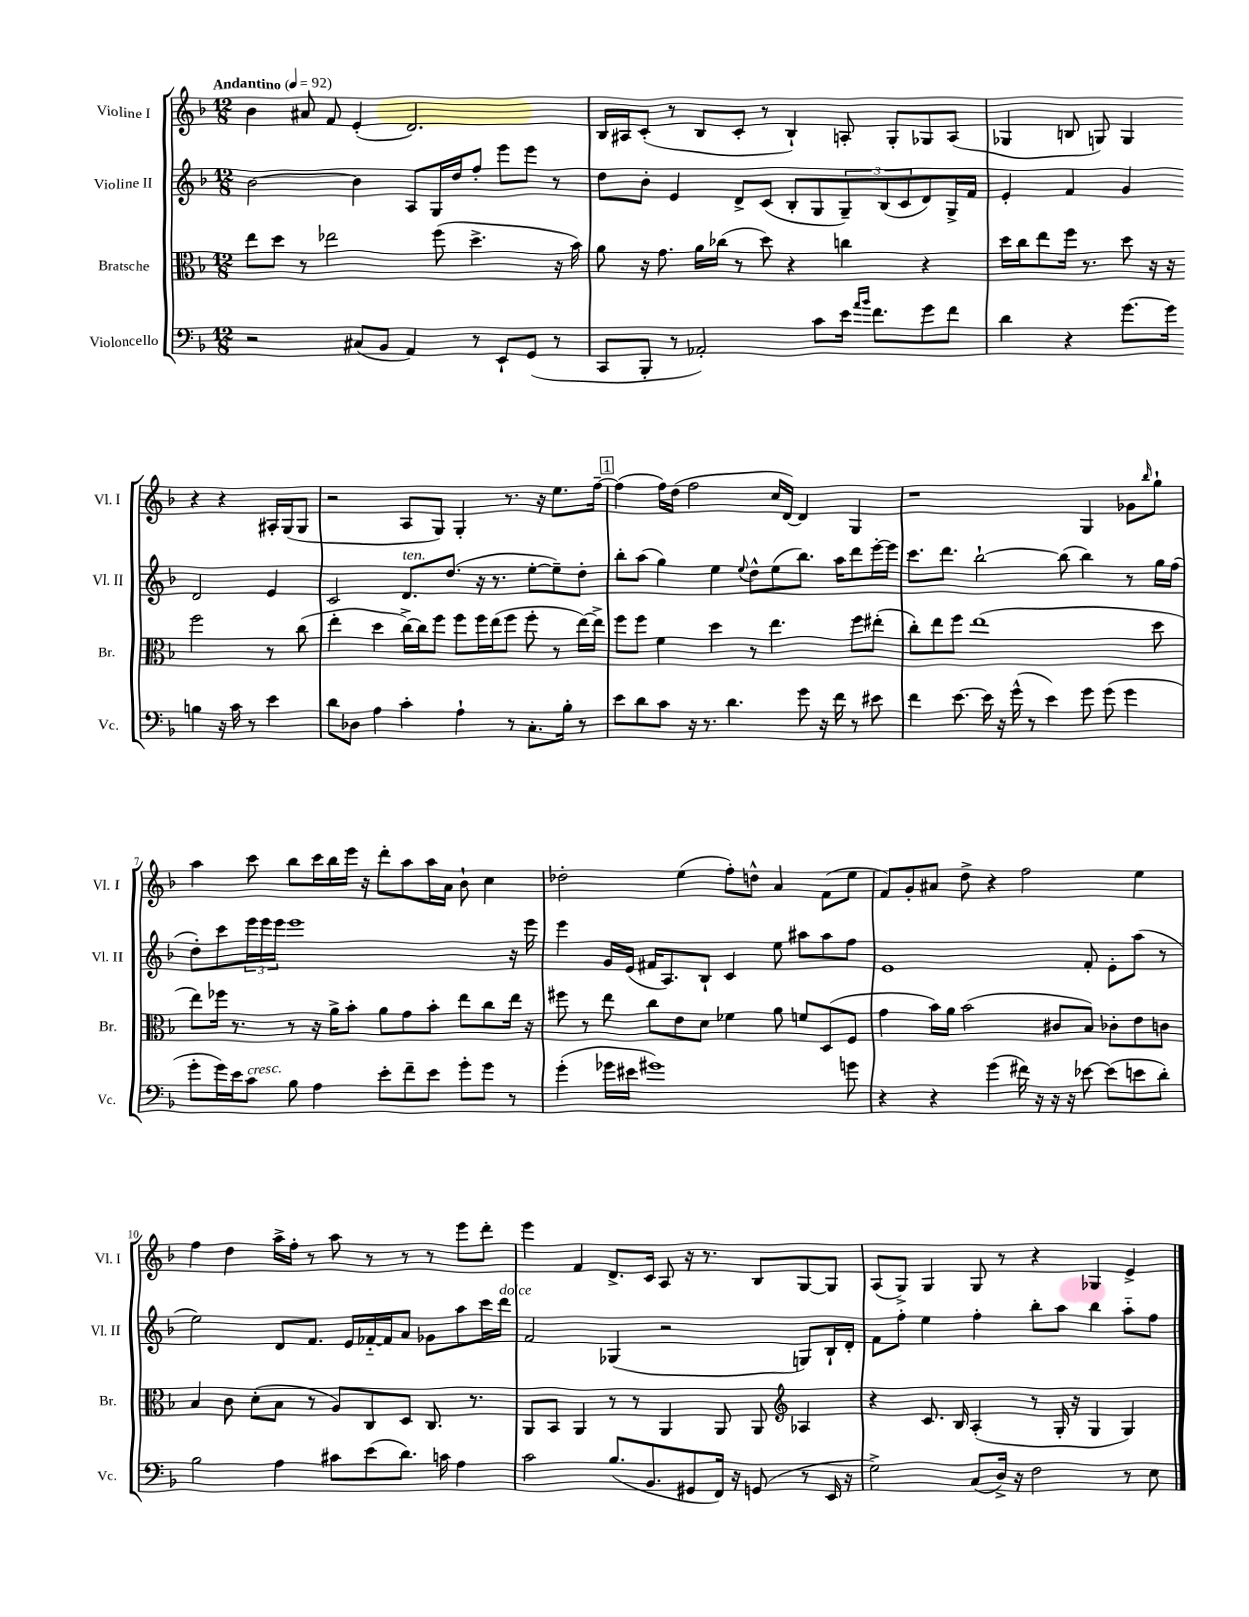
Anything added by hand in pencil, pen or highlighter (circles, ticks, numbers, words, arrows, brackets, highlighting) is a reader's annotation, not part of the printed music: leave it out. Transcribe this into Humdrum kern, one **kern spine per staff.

**kern	**kern	**kern	**kern
*staff4	*staff3	*staff2	*staff1
*clefF4	*clefC3	*clefG2	*clefG2
*k[b-]	*k[b-]	*k[b-]	*k[b-]
*M12/8	*M12/8	*M12/8	*M12/8
*MM92	*MM92	*MM92	*MM92
2r	8ee	[2b-	4b-
.	8dd	.	.
.	8r	.	8a#
.	2ee-	.	8f
(8C#	.	4b-]	(4e'
8BB-	.	.	.
4AA)	.	8A	2.d)
.	(8ff	16G	.
.	.	16dd	.
8r	4.dd^	8ff'	.
8EE`	.	8eee	.
(8GG	.	8eee	.
8r	16r	8r	.
.	16b-)	.	.
=	=	=	=
8CC	8a	8dd	16B-
.	.	.	16A#
8BBB-'	16r	8b-'	(8c'
.	8.g	.	.
8r	.	4e	8r
2AA-')	16a	.	8B-
.	(16cc-	.	.
.	8r	8d^	8c'
.	8dd)	(8c	8r
.	4r	8B-'	4B-`)
8c	.	8G	.
16e	4cc	12G~)	8A'
16qqa	.	.	.
16qqb-	.	.	.
8.f	.	.	.
.	.	(12B-	.
.	.	.	8G'
.	.	12c	.
8g	4r	8d)	8G-
8f	.	16G^	(8A
.	.	16f	.
=	=	=	=
4d	16dd	4e'	4G-
.	16cc	.	.
.	8ee	.	.
4r	16ff	4f	8B
.	8.r	.	.
.	.	.	8G)
[8.g	8dd	4g	4G
.	16r	.	.
16g]	16r	.	.
4B	2ff	2d	4r
16r	.	.	4r
16c	.	.	.
8r	.	.	.
4e	8r	4e	16A#'
.	.	.	(16G
.	(8cc	.	8G
=	=	=	=
8d	4ee'	2c	2r
8D-	.	.	.
4A	4dd	.	.
4c'	[16cc^)	8.d	8A
.	16cc]	.	.
.	8ff	.	8G)
.	.	(8.dd	.
4A`	8ff	.	4G'
.	16ff	16r	.
.	(16ee	8.r	.
8r	8ff	.	8.r
8.C'	8ff'	[8ee'	.
.	.	.	16r
.	8r	8ee~])	8.ee
16B-'	.	.	.
8r	[16ee)	8dd'	.
.	16ee^]	.	[16ff~
=	=	=	=
8e	8ff	8bb-'	(4ff]
8d	8ff	(8aa	.
8c	4f	4gg)	16ff)
.	.	.	(16dd
16r	.	.	2ff
8.r	.	.	.
.	4dd	4ee	.
4.d	.	.	.
.	.	8qqee	.
.	8r	8dd^^	.
.	4.ee	(8ee	16cc
.	.	.	[16d)
8g	.	8.bb-)	4d]
16r	.	.	.
16f	.	16aa	.
8r	8ff	8ddd	4G
8e#	(8ee#'	[16eee'	.
.	.	16eee]	.
=	=	=	=
4f	8cc')	8.ccc	1r
.	8ee	.	.
.	.	8.ddd	.
[8.e	8ff	.	.
.	(1ee	[2bb-`	.
16e]	.	.	.
16r	.	.	.
(16g^^	.	.	.
8r	.	.	.
4e)	.	.	.
.	.	(8bb-]	.
8g	.	4bb-)	4G
(8g	.	.	.
4g	.	8r	8g-
.	.	.	16qqbb-
.	8dd	16gg	8gg`
.	.	(16ff	.
=	=	=	=
8g'	8ee)	8dd')	4aa
16g)	16ff-	8ccc	.
16e	8.r	.	.
8c	.	24eee	8ccc
.	.	24eee	.
.	.	24eee	.
8B-	8r	1eee	8bb-
4A	16r	.	16ccc
.	16a^	.	16bb-
.	8b-'	.	16eee
.	.	.	16r
8e'	8a	.	8ddd'
8f~	8g	.	8aa
8e	8b-'	.	16aa
.	.	.	16a
8g'	8ee	.	8b-`
8g	8cc	.	4cc
8r	16ee	16r	.
.	16r	16eee	.
=	=	=	=
(4g'	8ff#	4eee	2dd-'
.	8r	.	.
16g-	8ee	16g	.
16e#	.	(16e	.
1g#)	8cc	16f#	.
.	.	8.A)	.
.	8e	.	(4ee
.	8d	8B-`	.
.	4f-	4c	8ff')
.	.	.	8dd^^
.	8a	8ee	4a
.	8f	8aa#	.
.	(8D	8aa#	(8f
8g	8F	8ff	8ee
=	=	=	=
4r	4g	1e	8f)
.	.	.	8g'
4r	16b-)	.	8a#
.	16a	.	.
.	(2b-	.	8dd^
(4g	.	.	4r
16f#)	.	.	2ff
16r	.	.	.
16r	8c#	.	.
16r	.	.	.
[8e-	8B-)	8f'	.
(8e-]	8c-'	8e'	.
8e	8e	(8aa	4ee
8d')	8c	8r	.
=	=	=	=
2B-	4B-	2ee)	4ff
.	8c	.	4dd
.	(8d'	.	.
4A	8B-	8d	16aa^
.	.	.	16ff'
.	8r	8.f	8r
8c#	8A)	.	8aa
.	.	16e	.
(8e	8C	[16f-'~	8r
.	.	16f-]	.
8.d)	8D	8a	8r
.	8.C	8g-	8r
16c	.	.	.
4A	.	8aa	8eee
.	8.r	.	.
.	.	16ccc	8ddd'
.	.	16ddd	.
=	=	=	=
2c	8AA	2f	4eee
.	8BB-	.	.
.	4AA	.	4f
(8.B-	8r	(4G-	8.d^
.	8r	.	.
8.BB-	.	.	16c
.	4AA	2r	8A
8GG#	.	.	16r
.	.	.	8.r
16FF)	8AA	.	.
16r	.	.	.
(8GG	8AA	.	8B-
*	*clefG2	*	*
8r	4A-	8G)	[8G
16EE	.	16B-`	8G]
16r	.	16d'	.
=	=	=	=
2G^)	4r	8f	(8A
.	.	8ff'	8G^)
.	8.c	4ee	4G
.	16B-	.	.
(8C	(4A'	4ff'	8G
16D^)	.	.	8r
16r	.	.	.
2F	8r	8bb-'	4r
.	16G'	8aa	.
.	16r	.	.
.	4G	4bb-	4G-
8r	4G)	8aa'~	4e^
8E	.	8ff	.
==	==	==	==
*-	*-	*-	*-
